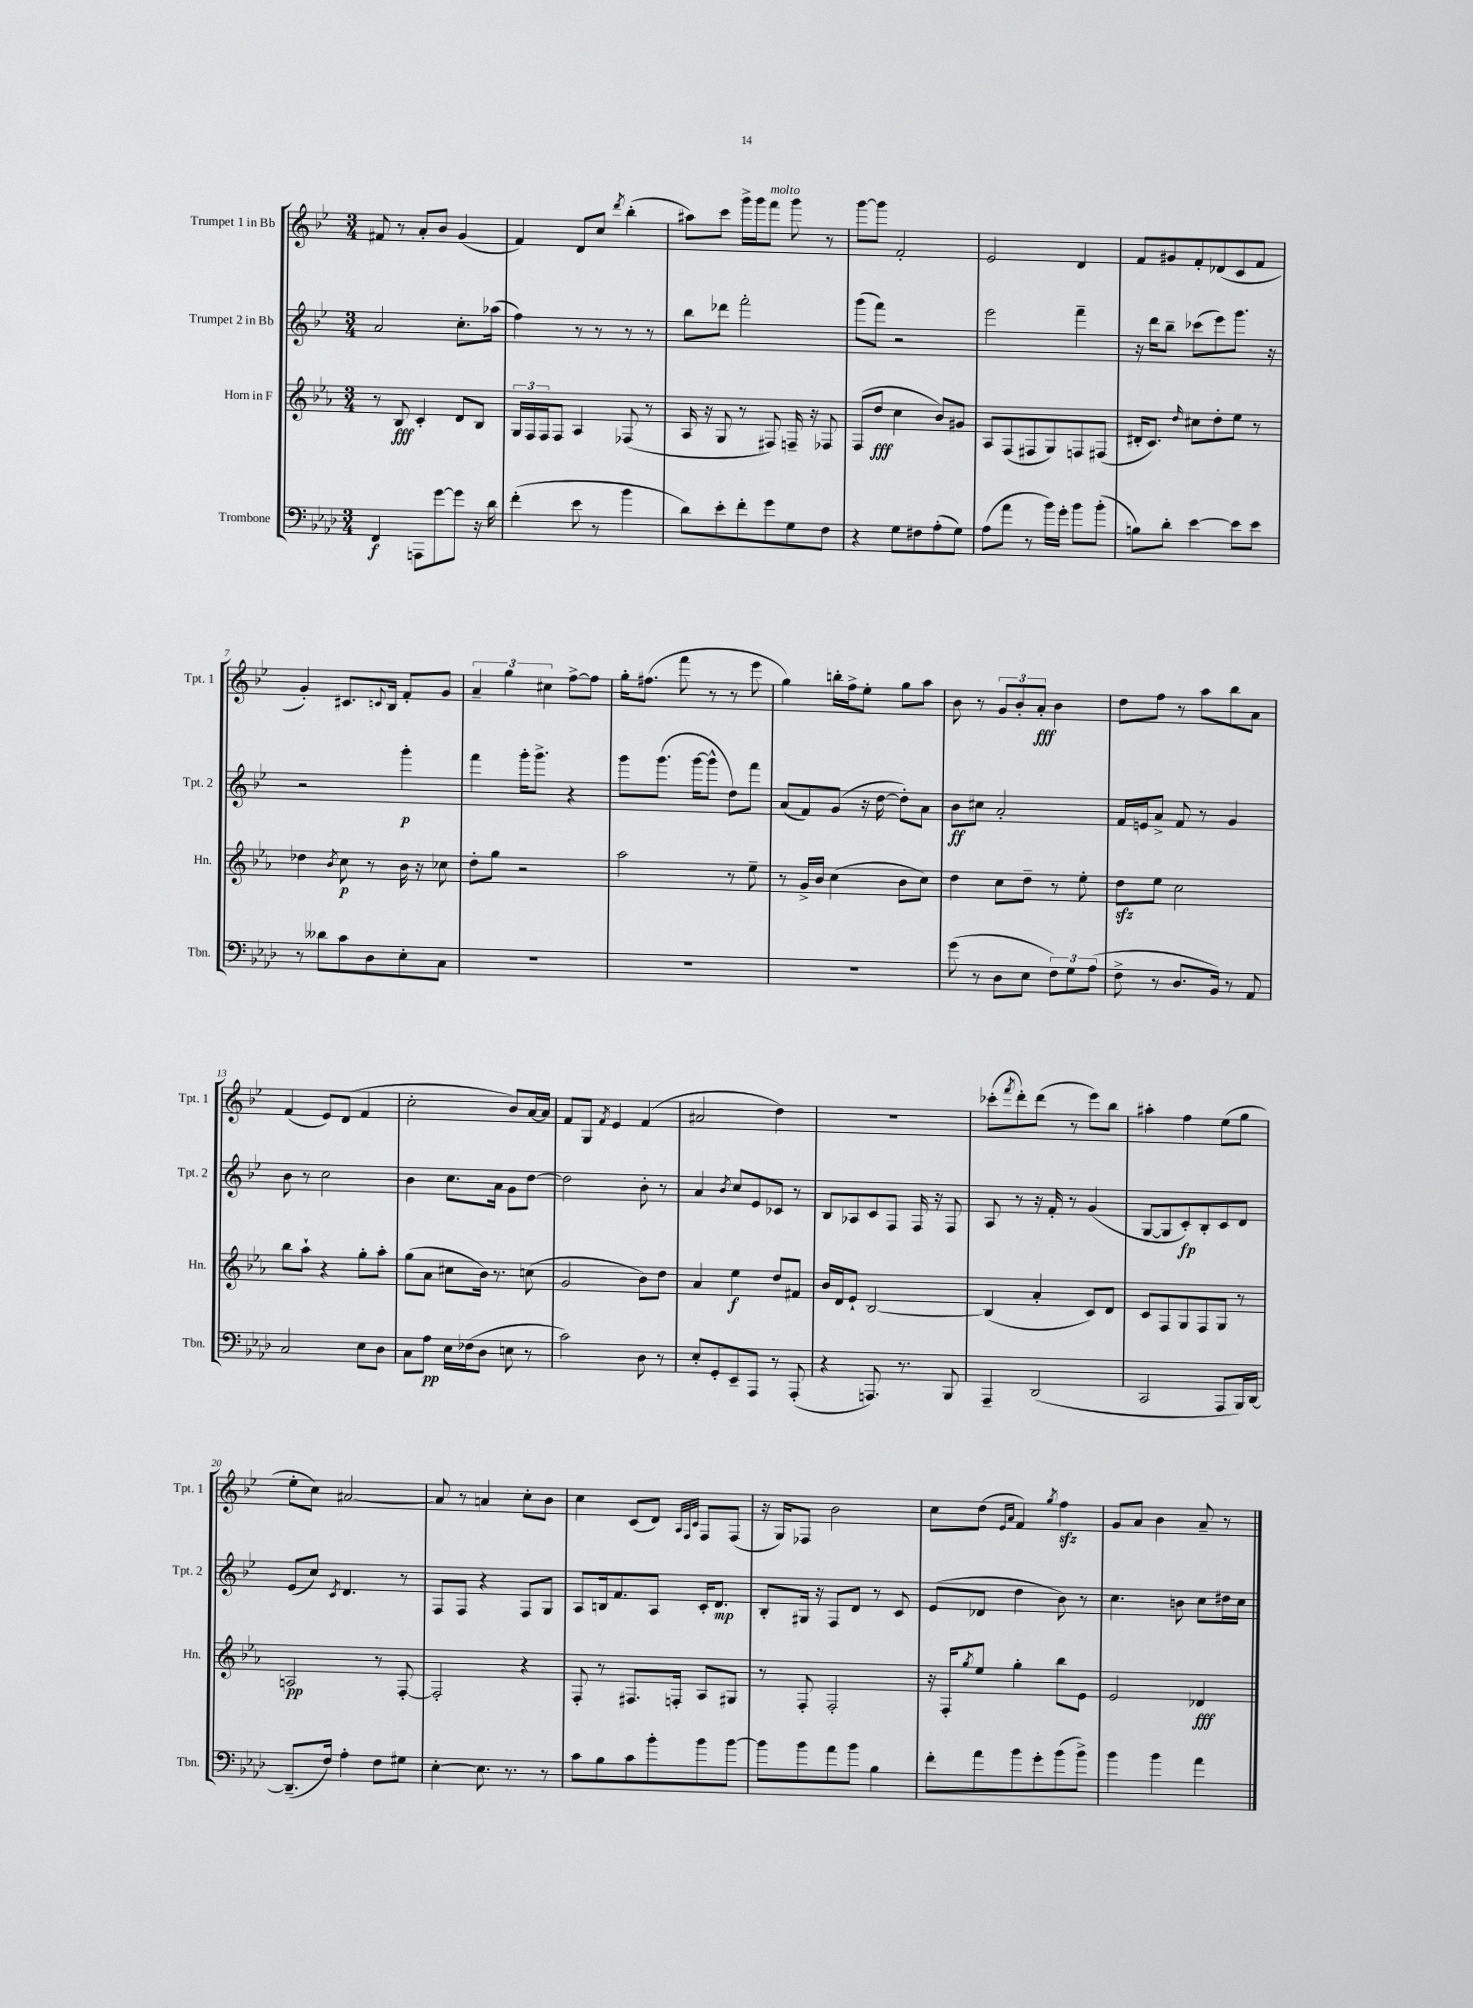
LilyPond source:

<<
\new StaffGroup <<
\new Staff = "s0" \with { instrumentName = "Trumpet 1 in Bb" shortInstrumentName = "Tpt. 1" } {
    \clef treble \key bes \major \numericTimeSignature \time 3/4
    fis'8 r8 a'8-. bes'8 g'4( |
    f'4) d'8 c''8 \acciaccatura { d'''8 } bes''4-.( |
    ais''8) c'''8 g'''16-> g'''16 f'''8^\markup { \italic "molto" } g'''8 r8 |
    g'''8~ g'''8 f'2-. |
    ees'2 d'4 |
    f'8 gis'8 f'8-. des'8( c'8 f'8 |
    g'4-.) cis'8. \appoggiatura { c'8 } bes16 f'8-. g'8 |
    \tuplet 3/2 { a'4-- g''4 cis''4 } f''8~-> f''8 |
    g''16-. fis''8.( f'''8 r8 r8 ees'''8 |
    g''4) b''16-. f''16-> ees''8-. g''8 a''8 |
    bes'8 r8 \tuplet 3/2 { g'8 bes'8-. a'8-.\fff } bes'4 |
    d''8 f''8 r8 a''8 bes''8 a'8 |
    f'4( ees'8) d'8( f'4 |
    c''2-. bes'8) a'16~ a'16 |
    f'8 g8 \acciaccatura { f'8 } ees'4 f'4( |
    ais'2 d''4) |
    R2. |
    ces'''8-.( \acciaccatura { f'''8 } d'''8-.) d'''8( r8 ees'''8) bes''8 |
    ais''4-. f''4 ees''8( g''8 |
    ees''8-. c''8) ais'2~ |
    ais'8 r8 a'4 c''8-. bes'8 |
    c''4 c'8( d'8) \grace { a32 f32 c'32 } f8 f8( |
    r16 g16) fes8 bes'2 |
    c''8 d''8( \grace { ees'16 a'16 } f'4) \acciaccatura { g''8 } f''4\sfz |
    g'8 a'8 bes'4 a'8-- r8 \bar "|." |
}
\new Staff = "s1" \with { instrumentName = "Trumpet 2 in Bb" shortInstrumentName = "Tpt. 2" } {
    \clef treble \key bes \major \numericTimeSignature \time 3/4
    a'2 c''8.-. aes''16( |
    f''4) r8 r8 r8 r8 |
    bes''8 des'''8 f'''2-. |
    g'''8( f'''8) r2 |
    ees'''2 f'''4-- |
    r16 d'''16 bes''8-- ces'''8( ees'''8) g'''8. r16 |
    r2 g'''4-.\p |
    f'''4 g'''16-. g'''8.-> r4 |
    g'''8 g'''8.( g'''16~ g'''8-^ d''8) f'''8 |
    a'8( f'8) g'8( r16 d''16~ d''8-.) a'8 |
    bes'8\ff cis''8 a'2-. |
    f'16 e'16 a'8-> f'8 r8 g'4 |
    bes'8 r8 c''2 |
    bes'4 c''8. a'16 g'8 d''8~ |
    d''2 bes'8-. r8 |
    a'4 \acciaccatura { bes'8 } c''8 ees'8 ces'8 r8 |
    bes8 aes8 c'8 f8 f16 r16 f8 |
    a8 r8 r16 f'16-. r8 g'4( |
    g8~ g8 c'8-.\fp) bes8-. c'8 d'8 |
    ees'8( c''8) \acciaccatura { c'8 } d'4. r8 |
    f8 f8 r4 f8 g8 |
    a8 b16 f'8. a8 c'16-. d'8.\mp |
    bes8-. gis16 r16 f8 d'8 r8 c'8 |
    ees'8( des'8 d''4 bes'8) r8 |
    c''4. b'8 c''8 dis''16 c''16 \bar "|." |
}
\new Staff = "s2" \with { instrumentName = "Horn in F" shortInstrumentName = "Hn." } {
    \clef treble \key ees \major \numericTimeSignature \time 3/4
    r8 bes8\fff c'4-. d'8 bes8 |
    \tuplet 3/2 { g16 f16 f16 } f8 aes4 fes8( r8 |
    aes16 r16 g8 r8 fis8) f16-- r16 fes8 |
    f8( d''8\fff c''4 bes'8) gis'8 |
    aes8 f8( fis8 g8) f8 fis8( |
    dis'16-. c'8.) \grace { d''16 } cis''8 d''8-. ees''8 r8 |
    des''4 \acciaccatura { bes'8 } c''8\p r8 bes'16 r16 ces''8 |
    d''8-. g''8 r2 |
    aes''2 r8 ees''8-- |
    r8 g'16-> bes'16 c''4( bes'8 c''8) |
    d''4 c''8 d''8-- r8 ees''8-. |
    d''8\sfz ees''8 c''2 |
    bes''8 aes''8-! r4 g''8-. aes''8-. |
    g''8( aes'8 cis''8 bes'16) r8. c''8( |
    g'2 bes'8) d''8 |
    aes'4 ees''4\f d''8 fis'8 |
    bes'16 d'16 ees'8-! bes2~ |
    bes4( aes'4-. c'8) d'8 |
    c'8 f8 g8 f8 g8 r8 |
    a2\pp r8 f8~-. |
    f2-. r4 |
    f8-. r8 fis8. f16-. aes8 gis8 |
    r8 f8-. f2-. |
    r16 f16-. \acciaccatura { g''8 } ees''8 g''4-. bes''8 ees'8 |
    ees'2 des'4\fff \bar "|." |
}
\new Staff = "s3" \with { instrumentName = "Trombone" shortInstrumentName = "Tbn." } {
    \clef bass \key aes \major \numericTimeSignature \time 3/4
    f,4\f a,,8 g'8~ g'8 r16 des'16 |
    f'4-.( ees'8 r8 bes'4 |
    des'8) ees'8-. f'8-. g'8 g8 f8 |
    r4 g8 fis8 aes8-.( g8) |
    aes8( aes'8 r8 bes'16) g'16-. bes'8 bes'8-.( |
    b8) des'8-. ees'4~ ees'8 ees'8 |
    r8 deses'8 c'8 des8 ees8-. c8 |
    R2. |
    R2. |
    R2. |
    g'8( r8 des8 ees8 \tuplet 3/2 { f8) g8 aes8( } |
    f8-> r8 des8. bes,16) r8 aes,8 |
    c2 ees8 des8 |
    c8 aes8\pp ees16 fes16( des8 e8 r8 |
    c'2) des8 r8 |
    ees8-. g,8-. ees,8-- aes,,8 r8 aes,,8-.( |
    r4 a,,8.) r8. bes,,8 |
    aes,,4-- des,2( |
    c,2 aes,,8 bes,,16) des,16~ |
    des,8.--( f16) aes4-. f8 gis8 |
    ees4~-. ees8. r8. r8 |
    c'8 bes8 c'8 bes'8-. bes'8 bes'8~ |
    bes'8 bes'8 aes'8 bes'8 bes4 |
    f'8-. aes'8 bes'8 g'8-. bes'8( bes'8->) |
    bes'4 bes'4 aes'4 \bar "|." |
}
>>
>>
